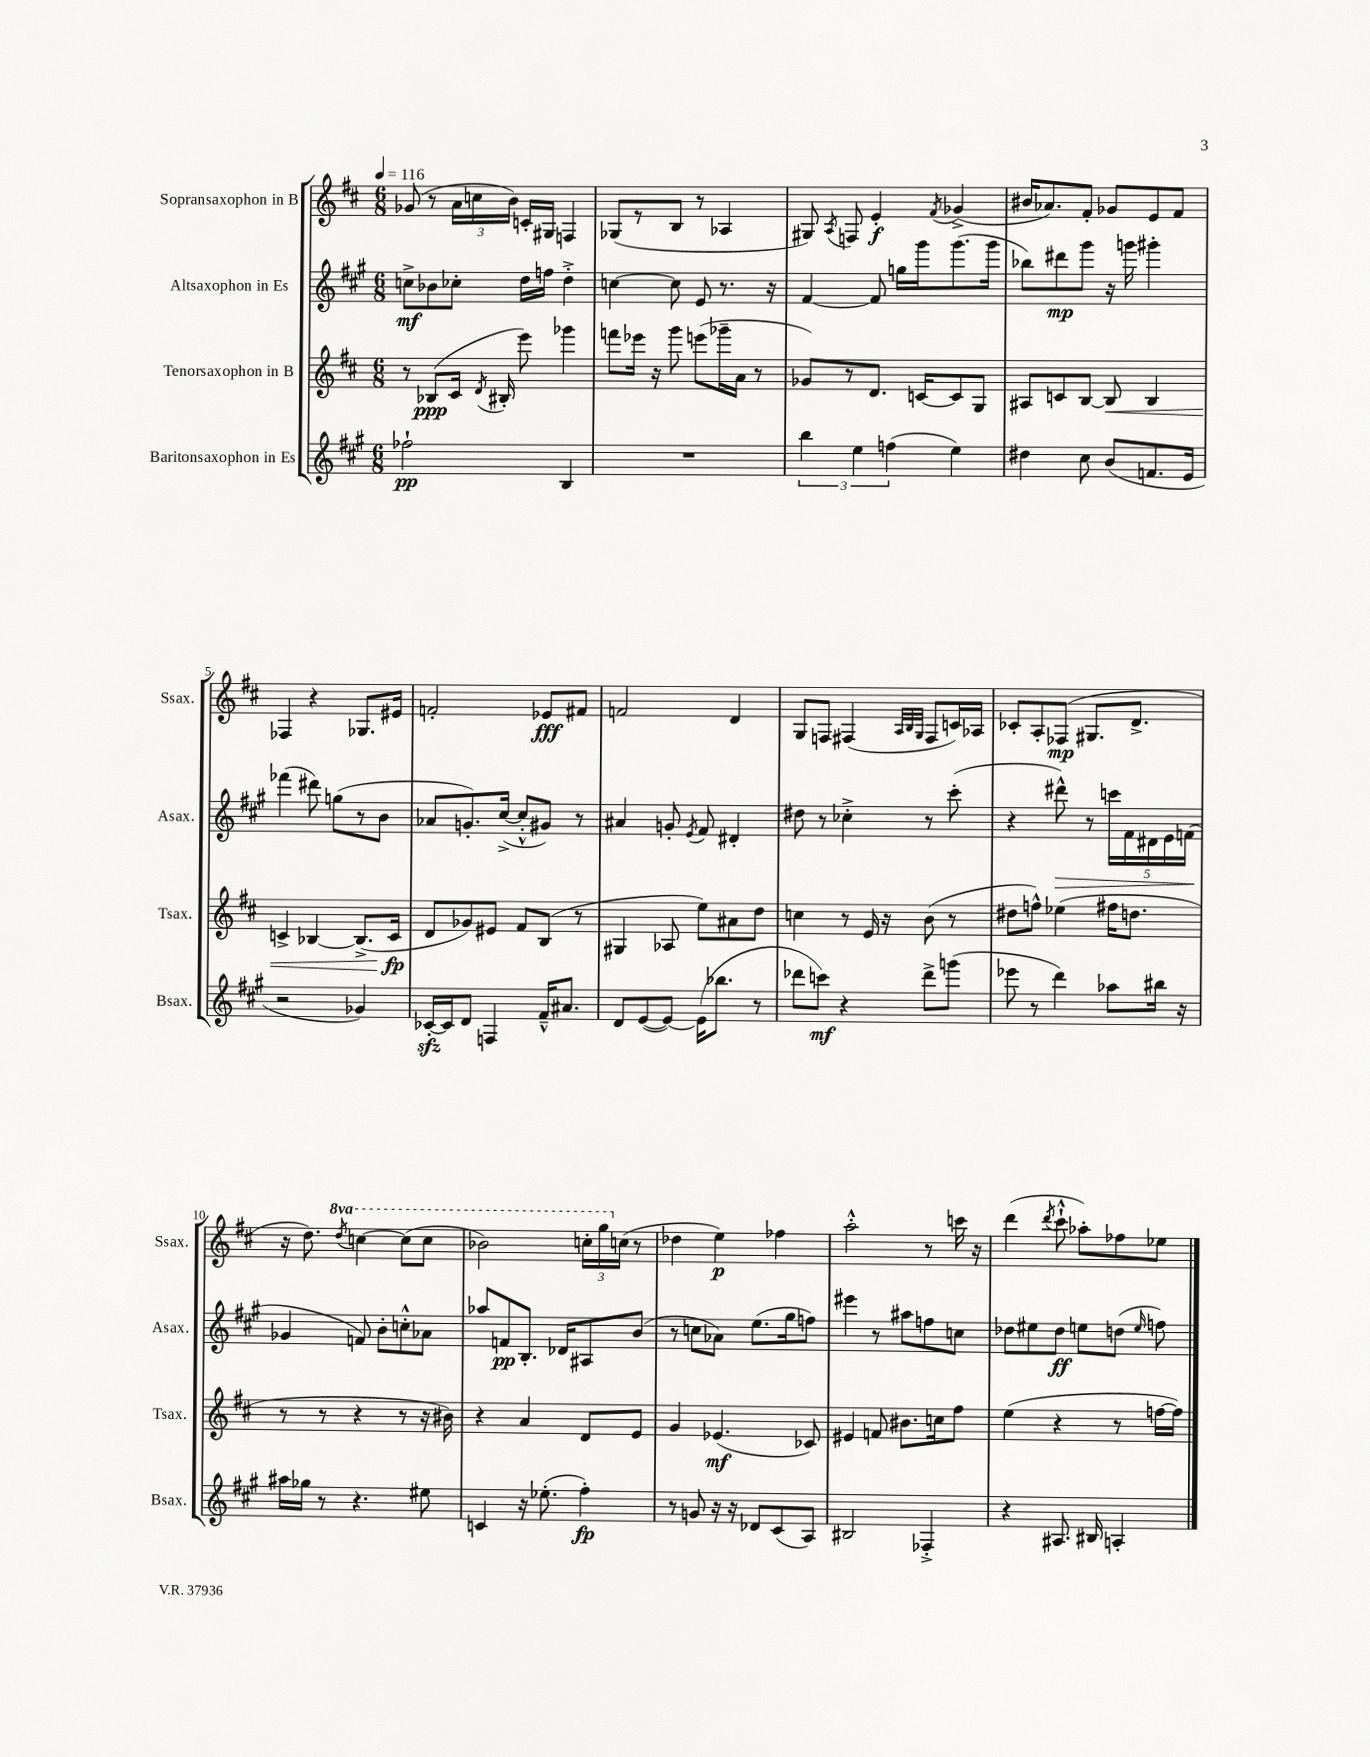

**kern	**kern	**kern	**kern
*staff4	*staff3	*staff2	*staff1
*clefG2	*clefG2	*clefG2	*clefG2
*k[f#c#g#]	*k[f#c#]	*k[f#c#g#]	*k[f#c#]
*M6/8	*M6/8	*M6/8	*M6/8
*MM116	*MM116	*MM116	*MM116
2ff-`	8r	8cc^	(8g-
.	(8B-	8b-	8r
.	16c#	8cc-'	24a
.	.	.	24cc
.	8qd	.	.
.	16B#'	.	.
.	.	.	24b)
.	8eee)	16dd	16c'
.	.	16ff	16G#
4B	4ggg-	4dd'^	4F
=	=	=	=
2.r	8fff	[4cc	(8G-
.	16eee-	.	8r
.	16r	.	.
.	8ggg	8cc]	8B
.	(8eee	8e	8r
.	16ggg-~	8.r	4A-
.	16a	.	.
.	8r	.	.
.	.	16r	.
=	=	=	=
6bb	8g-)	[4f#	8G#)
.	.	.	8qA
.	8r	.	8F
6ee	.	.	.
.	8.d	8f#]	4e'
(6ff	.	.	.
.	.	16gg	.
.	[16c	16ggg#	.
.	.	.	8qf#
4ee)	8c]	(8.ggg#	(4g-^
.	8G	.	.
.	.	16ggg#	.
=	=	=	=
4dd#	8A#	8bb-)	16b#
.	.	.	8.a-)
.	8c	8ddd#	.
8cc#	[8B	8ggg#	8f#'
(8b	8B]	16r	8g-
.	.	16ggg	.
8.f	4B	4ggg#'	8e
.	.	.	8f#
16e	.	.	.
=	=	=	=
2r	4c^	(4fff-	4F-
.	[4B-	8ddd#)	4r
.	.	(8gg	.
4g-)	(8.B-^]	8r	8.G-
.	.	8b	.
.	16c	.	16e#
=	=	=	=
[16c-'	8d	8a-	2f'
16c-]	.	.	.
8d	8g-)	8.g')	.
4F	8e#	.	.
.	.	([16cc#^	.
.	8f#	8cc#'^^]	.
16f#~^^	(8B	8g#)	8e-
8.a#	.	.	.
.	8r	8r	8f#
=	=	=	=
8d	4G#	4a#	2f
([8e	.	.	.
8e_)	8A-	8g'	.
.	.	8qe	.
(16e]	8ee)	8f#	.
8.bb-	.	.	.
.	8a#	4d#'	4d
8r	8dd	.	.
=	=	=	=
8ddd-	4cc	8dd#	8G
8ccc)	.	8r	8F
4r	8r	4cc-'^	(4F#
.	16e	.	.
.	16r	.	.
.	.	.	32qqA
.	.	.	32qqB
.	.	.	32qqG
8ddd-^	(8b	8r	8F#
(8ggg	8r	(8ccc#'	16c)
.	.	.	16A-
=	=	=	=
8eee-	8dd#	4r	8c-'
8r	8ff^^)	.	8A'
4ddd)	(4ee-	8ddd#^^)	(8F-
.	.	8r	8.G#
8aa-	16ff#	20ccc	.
.	.	20f#	.
.	8.dd	.	8.d^
.	.	20d#	.
16bb#	.	.	.
.	.	20e	.
16r	.	.	.
.	.	(20f	.
=	=	=	=
16aa#	8r	4g-	16r
16gg-	.	.	8.dd)
8r	8r	.	.
.	.	.	8qddd
4.r	4r	8f)	[4ccc
.	.	8b'	.
.	8r	8cc'^^	(8ccc]
8ee#	16r	8a-	8ccc
.	16b#)	.	.
=	=	=	=
4c	4r	8aa-	2bb-)
.	.	8f	.
16r	4a	8.B'	.
(8.ee-'	.	.	.
.	.	16d-	.
4ff#')	8d	8A#	24ccc'
.	.	.	24ggg
.	.	.	(24cc
.	8e	(8b	8r
=	=	=	=
8r	4g	8r	4dd-
8g	.	8cc	.
16r	(4.e-	8a-)	4ee)
16r	.	.	.
8d-	.	(8.ee	.
(8c#	.	.	4ff-
.	.	16gg#	.
8A)	8c-)	8ff)	.
=	=	=	=
2B#	4e#	4eee#	2aa'^^
.	8f	8r	.
.	8.b#	8aa#	.
4F-'^	.	8ff	8r
.	16cc	.	.
.	8ff#	8cc	16ccc
.	.	.	16r
=	=	=	=
4r	(4ee	8dd-	(4ddd
.	.	8ee#	.
.	.	.	8qddd
8.A#	4r	8dd-	8ccc#`^^
.	.	8ee	8aa-')
16B#	.	.	.
4A'	8r	(8dd	8ff-
.	.	16qqee	.
.	[16ff	8ff)	8ee-
.	16ff])	.	.
==	==	==	==
*-	*-	*-	*-
